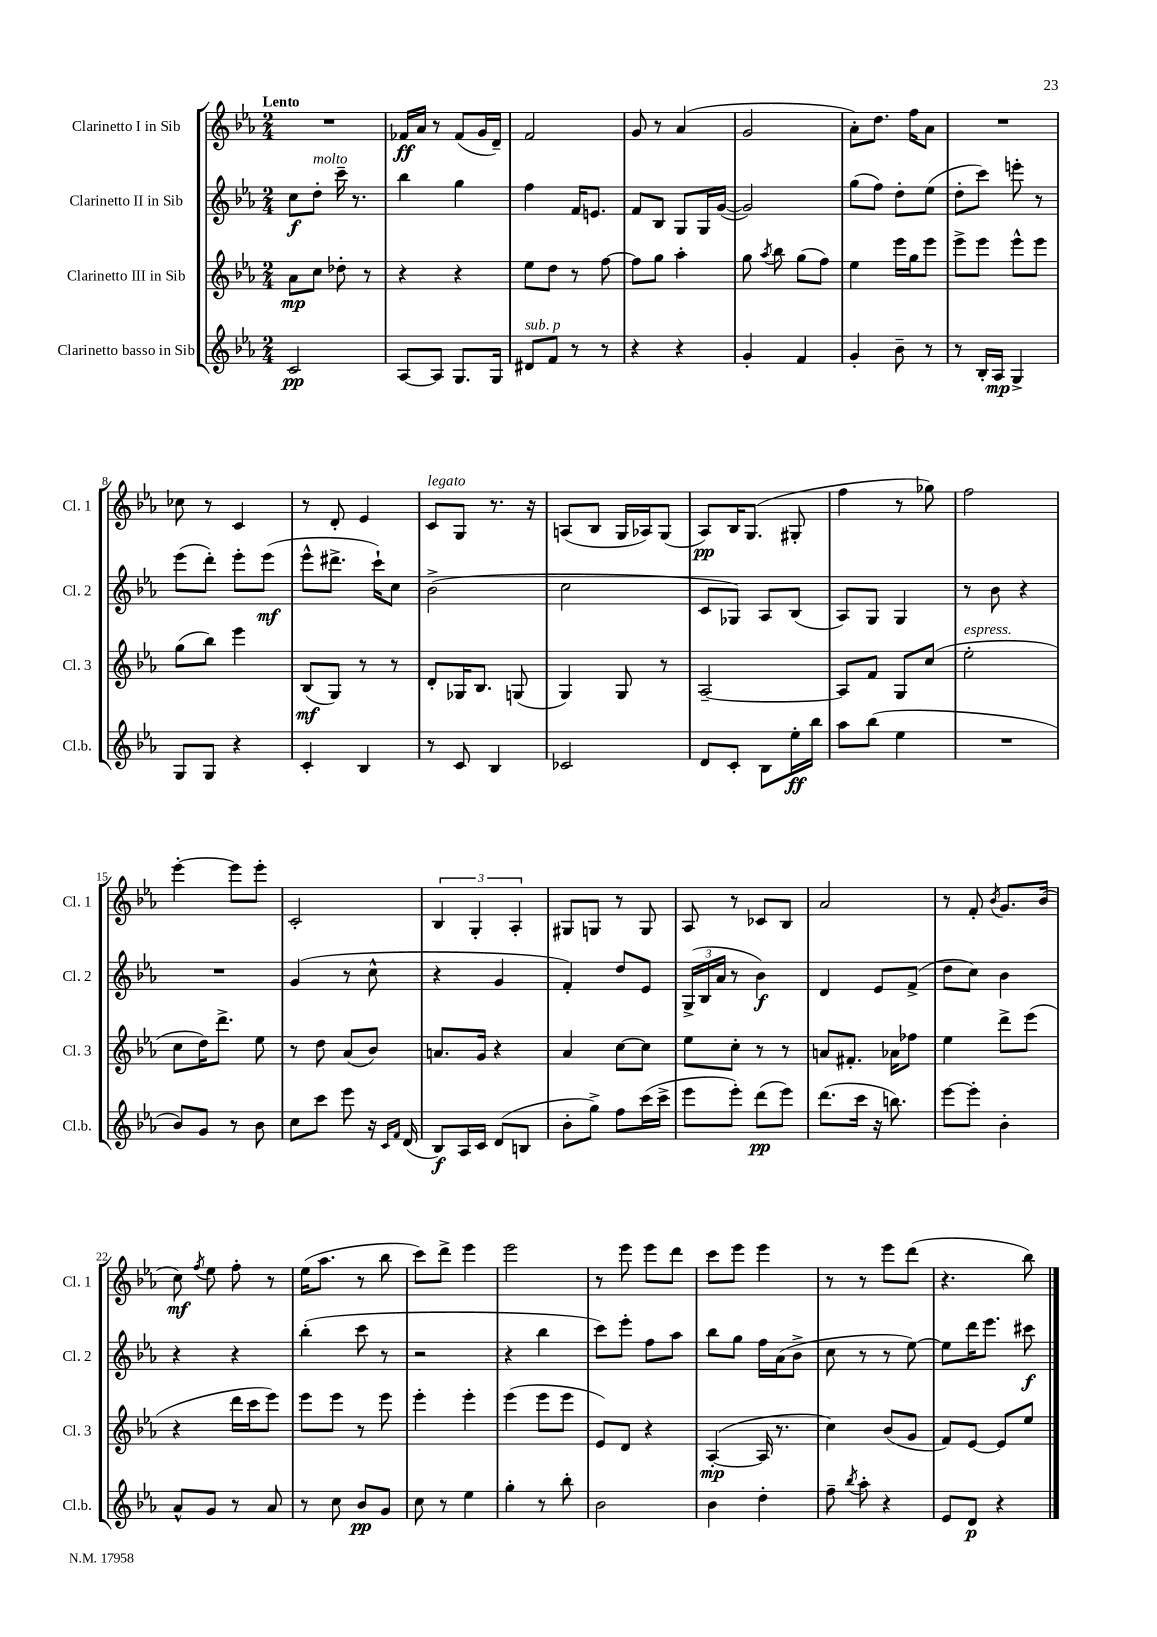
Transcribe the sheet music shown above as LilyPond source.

<<
\new StaffGroup <<
\new Staff = "s0" \with { instrumentName = "Clarinetto I in Sib" shortInstrumentName = "Cl. 1" } {
    \clef treble \key ees \major \numericTimeSignature \time 2/4 \tempo "Lento"
    \autoBeamOff R2 |
    fes'16[\ff aes'16] r8 fes'8[( g'16 d'16]--) |
    f'2 |
    g'8 r8 aes'4( |
    g'2 |
    aes'8[-.) d''8.] f''16[ aes'8] |
    R2 |
    ces''8 r8 c'4 |
    r8 d'8-. ees'4 |
    c'8[^\markup { \italic "legato" } g8] r8. r16 |
    a8[( bes8] g16[ aes16) g8]( |
    aes8[\pp) bes16 g8.]( gis8-. |
    f''4 r8 ges''8) |
    f''2 |
    ees'''4~-. ees'''8[ ees'''8]-. |
    c'2-. |
    \tuplet 3/2 { bes4 g4-. aes4-. } |
    gis8[ g8] r8 g8 |
    aes8 r8 ces'8[ bes8] |
    aes'2 |
    r8 f'8-. \acciaccatura { bes'8 } g'8.[ bes'16]( |
    c''8\mf) \acciaccatura { f''8 } ees''8 f''8-. r8 |
    ees''16[( aes''8.] r8 bes''8 |
    c'''8[) d'''8]-> ees'''4 |
    ees'''2 |
    r8 ees'''8 ees'''8[ d'''8] |
    c'''8[ ees'''8] ees'''4 |
    r8 r8 ees'''8[ d'''8]( |
    r4. bes''8) \bar "|." |
}
\new Staff = "s1" \with { instrumentName = "Clarinetto II in Sib" shortInstrumentName = "Cl. 2" } {
    \clef treble \key ees \major \numericTimeSignature \time 2/4
    \autoBeamOff c''8[\f d''8]-.^\markup { \italic "molto" } c'''16-- r8. |
    bes''4 g''4 |
    f''4 f'16[ e'8.] |
    f'8[ bes8] g8[ g16 g'16]~( |
    g'2) |
    g''8[( f''8]) d''8[-. ees''8]( |
    d''8[-. c'''8]) e'''8-. r8 |
    ees'''8[( d'''8]-.) ees'''8[-. ees'''8]\mf( |
    ees'''8[-^ dis'''8.]-> c'''16[-!) c''8] |
    bes'2->( |
    c''2 |
    c'8[ ges8]) aes8[ bes8]( |
    aes8[) g8] g4 |
    r8 bes'8 r4 |
    R2 |
    g'4( r8 c''8-^ |
    r4 g'4 |
    f'4-.) d''8[ ees'8] |
    \tuplet 3/2 { g16[->( bes16 aes'16] } r8 bes'4\f) |
    d'4 ees'8[ f'8]->( |
    d''8[ c''8]) bes'4 |
    r4 r4 |
    bes''4-.( c'''8 r8 |
    r2 |
    r4 bes''4 |
    c'''8[) ees'''8]-. f''8[ aes''8] |
    bes''8[ g''8] f''16[ aes'16( bes'8]-> |
    c''8 r8 r8 ees''8~) |
    ees''8[ d'''16 ees'''8.] cis'''8\f \bar "|." |
}
\new Staff = "s2" \with { instrumentName = "Clarinetto III in Sib" shortInstrumentName = "Cl. 3" } {
    \clef treble \key ees \major \numericTimeSignature \time 2/4
    \autoBeamOff aes'8[\mp c''8] des''8-. r8 |
    r4 r4 |
    ees''8[ d''8] r8 f''8~ |
    f''8[ g''8] aes''4-. |
    g''8 \acciaccatura { aes''8 } bes''8 g''8[( f''8]) |
    ees''4 ees'''16[ g''16 ees'''8] |
    ees'''8[-> ees'''8] ees'''8[-^ ees'''8] |
    g''8[( bes''8]) ees'''4 |
    bes8[\mf( g8]) r8 r8 |
    d'8[-. ges16 bes8.] g8( |
    g4) g8 r8 |
    aes2~-- |
    aes8[ f'8] g8[ c''8]( |
    ees''2-.^\markup { \italic "espress." } |
    c''8[ d''16) d'''8.]-> ees''8 |
    r8 d''8 aes'8[( bes'8]) |
    a'8.[ g'16] r4 |
    aes'4 c''8[~ c''8] |
    ees''8[ c''8]-. r8 r8 |
    a'8[ fis'8.]-. aes'16[ fes''8] |
    ees''4 d'''8[-> ees'''8]( |
    r4 d'''16[ c'''16 ees'''8]) |
    ees'''8[ ees'''8] r8 ees'''8 |
    ees'''4-. ees'''4-. |
    ees'''4( ees'''8[ ees'''8] |
    ees'8[) d'8] r4 |
    aes4~-.\mp( aes16 r8. |
    c''4) bes'8[( g'8] |
    f'8[) ees'8]~ ees'8[ ees''8] \bar "|." |
}
\new Staff = "s3" \with { instrumentName = "Clarinetto basso in Sib" shortInstrumentName = "Cl.b." } {
    \clef treble \key ees \major \numericTimeSignature \time 2/4
    \autoBeamOff c'2\pp |
    aes8[~ aes8] g8.[ g16] |
    dis'8[^\markup { \italic "sub. p" } f'8] r8 r8 |
    r4 r4 |
    g'4-. f'4 |
    g'4-. bes'8-- r8 |
    r8 bes16[-. aes16]\mp g4-> |
    g8[ g8] r4 |
    c'4-. bes4 |
    r8 c'8 bes4 |
    ces'2 |
    d'8[ c'8]-. bes8[ ees''16-.\ff bes''16] |
    aes''8[ bes''8]( ees''4 |
    R2 |
    bes'8[) g'8] r8 bes'8 |
    c''8[ c'''8] ees'''8 r16 \grace { c'16[ f'16] } d'16( |
    bes8[\f) aes16 c'16] d'8[( b8] |
    bes'8[-. g''8]->) f''8[ c'''16( c'''16]-> |
    ees'''8[ ees'''8]-.) d'''8[\pp( ees'''8]) |
    d'''8.[( c'''16] r16 b''8.) |
    ees'''8[~ ees'''8]-. bes'4-. |
    aes'8[-^ g'8] r8 aes'8 |
    r8 c''8 bes'8[\pp g'8] |
    c''8 r8 ees''4 |
    g''4-. r8 bes''8-. |
    bes'2 |
    bes'4 d''4-. |
    f''8-- \acciaccatura { bes''8 } aes''8-. r4 |
    ees'8[ d'8]\p r4 \bar "|." |
}
>>
>>
